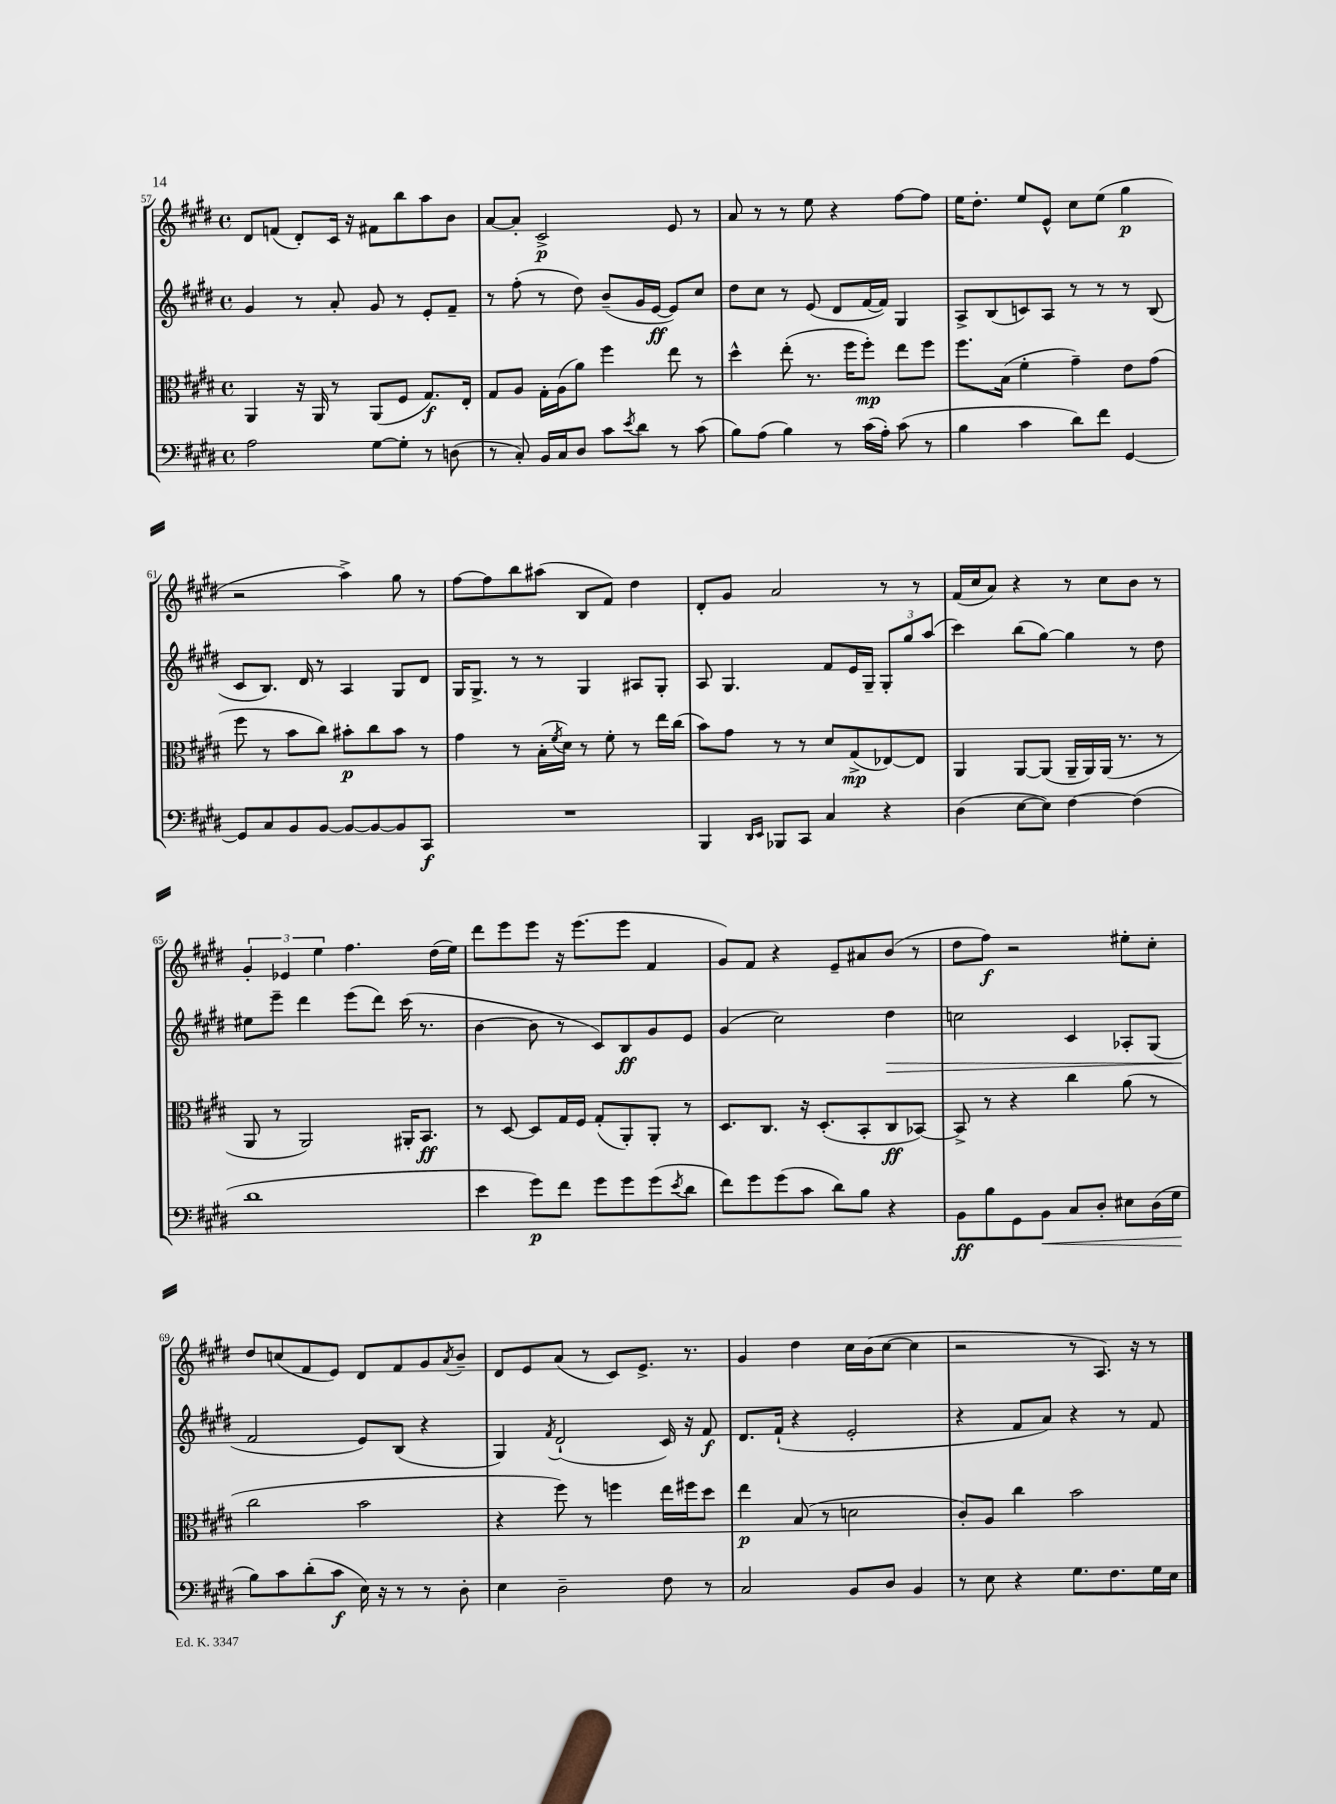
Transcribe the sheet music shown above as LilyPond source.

<<
\new StaffGroup <<
\new Staff = "s0" {
    \clef treble \key e \major \defaultTimeSignature \time 4/4
    dis'8 f'8( dis'8-.) cis'16 r16 fis'8 b''8 a''8 b'8 |
    a'8~ a'8-. cis'2->\p e'8 r8 |
    a'8 r8 r8 e''8 r4 fis''8~ fis''8 |
    e''16 dis''8.-. e''8 e'8-^ cis''8 e''8( gis''4\p |
    r2 a''4->) gis''8 r8 |
    fis''8~ fis''8 b''8 ais''8( b8 fis'8) dis''4 |
    dis'8-. gis'8 a'2 r8 r8 |
    fis'16( cis''16 a'8) r4 r8 cis''8 b'8 r8 |
    \tuplet 3/2 { gis'4-. ees'4 e''4 } fis''4. dis''16( e''16) |
    dis'''8 e'''8 e'''8 r16 e'''8.( e'''8 fis'4 |
    gis'8) fis'8 r4 e'8-- ais'8 b'8( r8 |
    dis''8 fis''8\f) r2 eis''8-. cis''8-. |
    dis''8 c''8( fis'8 e'8) dis'8 fis'8 gis'8 \acciaccatura { a'8 } b'8-- |
    dis'8 e'8 a'8( r8 cis'8) e'8.-> r8. |
    gis'4 dis''4 cis''16 b'16( cis''8~ cis''4 |
    r2 r8 a8.) r16 r8 \bar "|." |
}
\new Staff = "s1" {
    \clef treble \key e \major \defaultTimeSignature \time 4/4
    gis'4 r8 a'8-. gis'8 r8 e'8-. fis'8-- |
    r8 fis''8-.( r8 dis''8) b'8--( gis'16 e'16~\ff e'8) cis''8 |
    dis''8 cis''8 r8 e'8( dis'8 fis'16~ fis'16) gis4 |
    a8-> b8( c'8) a8 r8 r8 r8 b8( |
    cis'8 b8.) dis'16 r8 a4 gis8 dis'8 |
    gis16 gis8.-> r8 r8 gis4 ais8 gis8-. |
    a8 gis4. fis'8 e'16 gis16-- \tuplet 3/2 { gis8-. gis''8 a''8( } |
    cis'''4) b''8( gis''8~) gis''4 r8 dis''8 |
    eis''8 e'''8-- dis'''4 e'''8( dis'''8) cis'''16( r8. |
    b'4~ b'8 r8 cis'8) b8\ff gis'8 e'8 |
    gis'4( cis''2) dis''4\> |
    c''2 cis'4 aes8-. gis8( |
    fis'2\! e'8) b8( r4 |
    gis4) \acciaccatura { fis'8 } dis'2-!( cis'16) r16 fis'8\f |
    dis'8. fis'16-!( r4 e'2-. |
    r4 fis'8 a'8) r4 r8 fis'8 \bar "|." |
}
\new Staff = "s2" {
    \clef alto \key e \major \defaultTimeSignature \time 4/4
    a,4 r16 a,16 r8 a,8( fis8 gis8.\f) e16-. |
    gis8 a8 gis16-. a16( a'8) fis''4 e''8 r8 |
    dis''4-^ e''8-.( r8. fis''16 fis''8-.\mp) e''8 fis''8 |
    fis''8. b16( fis'4-. gis'4--) e'8 gis'8( |
    fis''8 r8 b'8 cis''8) bis'8-.\p cis''8 bis'8 r8 |
    gis'4 r8 b16-.( \acciaccatura { fis'8 } dis'16) r8 fis'8-. r8 e''16 cis''16( |
    b'8) gis'8 r8 r8 dis'8 gis8->\mp( ees8~) ees8 |
    a,4 a,8~ a,8( a,16-- a,16) a,16( r8. r8 |
    a,8 r8 a,2) ais,16-. b,8.\ff |
    r8 dis8~ dis8 gis16 fis16 gis8-.( a,8-.) a,8-. r8 |
    dis8. cis8. r16 dis8.-.( b,8-. cis8\ff bes,8~) |
    bes,8-> r8 r4 cis''4 a'8( r8 |
    cis''2 b'2 |
    r4 fis''8) r8 f''4 e''16 fis''16 dis''8 |
    e''4\p b8( r8 d'2 |
    cis'8-.) a8 cis''4 b'2 \bar "|." |
}
\new Staff = "s3" {
    \clef bass \key e \major \defaultTimeSignature \time 4/4
    a2 gis8~ gis8-. r8 d8( |
    r8 cis8-.) b,16 cis16 dis8 cis'8 \acciaccatura { e'8 } dis'8 r8 cis'8( |
    b8) a8( b4) r8 cis'16( a16-.) cis'8( r8 |
    b4 cis'4 dis'8) fis'8 gis,4~ |
    gis,8 cis8 b,8 b,8~ b,8~ b,8~ b,8 cis,8\f |
    R1 |
    b,,4 \grace { dis,16 e,16 } bes,,8 cis,8 cis4 r4 |
    dis4( e8~ e8) fis4~ fis4( |
    dis'1 |
    e'4 gis'8\p) fis'8 gis'8 gis'8 gis'8( \acciaccatura { e'8 } dis'8 |
    fis'8) gis'8 gis'8( cis'8 dis'8) b8 r4 |
    b,8\ff b8 gis,8 b,8\< cis8 dis8-. eis8 dis16( gis16\! |
    b8) cis'8 dis'8-.( cis'8\f e16) r16 r8 r8 dis8-. |
    e4 dis2-- fis8 r8 |
    cis2 b,8 dis8 b,4 |
    r8 e8 r4 gis8. fis8. gis16 e16 \bar "|." |
}
>>
>>
\layout { \context { \Score currentBarNumber = #57 } }
